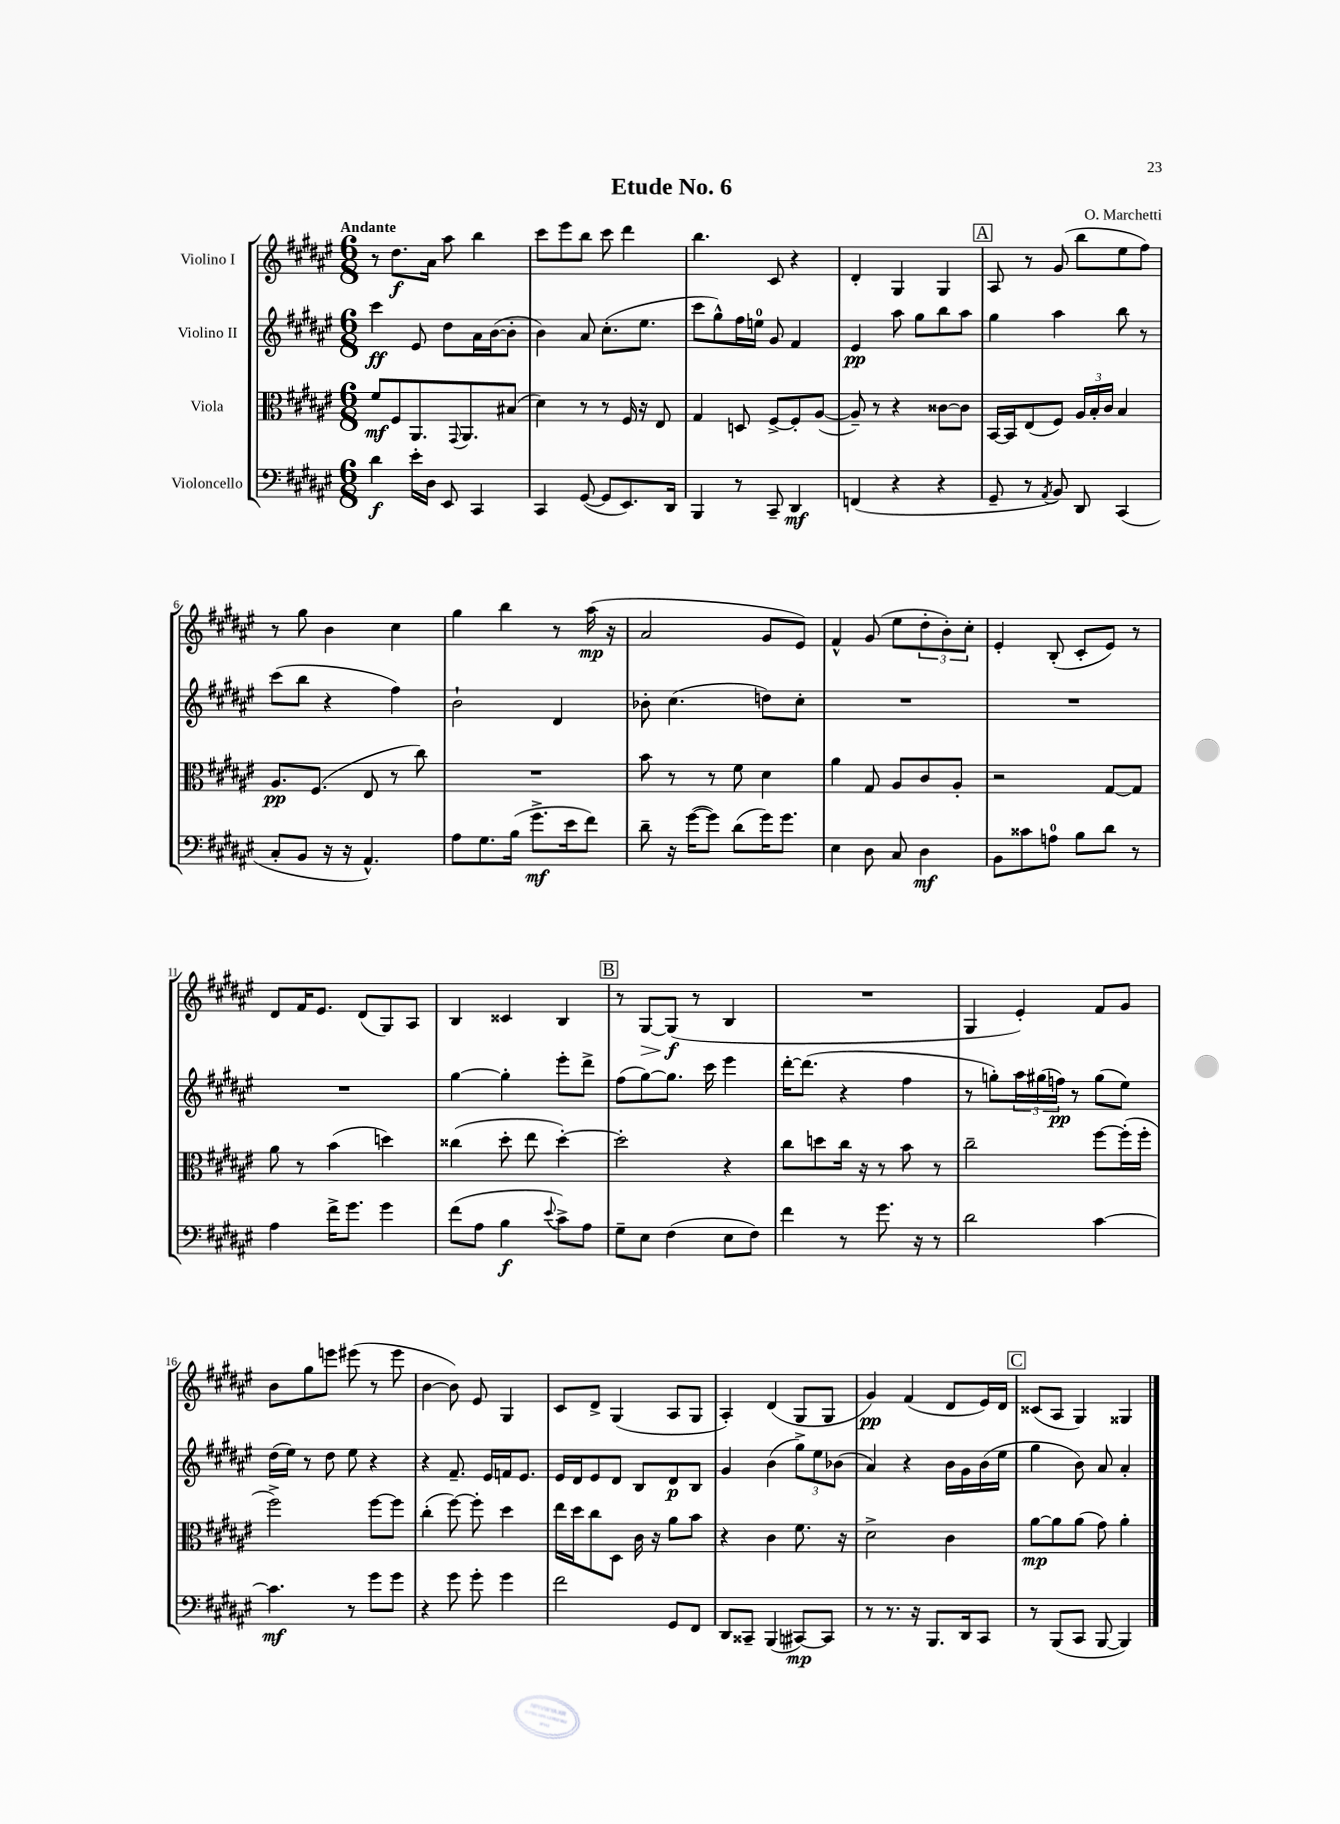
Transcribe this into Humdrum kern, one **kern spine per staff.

**kern	**dynam	**kern	**dynam	**kern	**dynam	**kern	**dynam
*part4	*part4	*part3	*part3	*part2	*part2	*part1	*part1
*staff4	*staff4	*staff3	*staff3	*staff2	*staff2	*staff1	*staff1
*I"Violoncello	*	*I"Viola	*	*I"Violino II	*	*I"Violino I	*
*clefF4	*	*clefC3	*	*clefG2	*	*clefG2	*
*k[f#c#g#d#a#e#]	*	*k[f#c#g#d#a#e#]	*	*k[f#c#g#d#a#e#]	*	*k[f#c#g#d#a#e#]	*
*M6/8	*	*M6/8	*	*M6/8	*	*M6/8	*
=1	=1	=1	=1	=1	=1	=1	=1
!	!	!	!	!	!	!LO:TX:a:B:t=Andante	!
4d#\	f	8f#/L	mf	4ccc#\	ff	8r	.
.	.	8F#/	.	.	.	8.dd#\L	f
16e#'\LL	.	8.AA#/	.	8e#/	.	.	.
16D#\JJ	.	.	.	.	.	16a#\Jk	.
8EE#/	.	.	.	8dd#\L	.	8aa#\	.
.	.	8qqGG#/	.	.	.	.	.
.	.	8.AA#/	.	.	.	.	.
4CC#/	.	.	.	16a#\L	.	4bb\	.
.	.	.	.	([16b\J	.	.	.
.	.	(8B#X/J	.	8b'\J]	.	.	.
=2	=2	=2	=2	=2	=2	=2	=2
4CC#/	.	4d#\)	.	4b\)	.	8ccc#\L	.
.	.	.	.	.	.	8eee#\	.
([8GG#/	.	8r	.	8a#/	.	8bb\J	.
8GG#/L]	.	8r	.	(8.cc#'\L	.	8ccc#\	.
8.EE#/)	.	16F#/	.	.	.	4ddd#\	.
.	.	16r	.	8.ee#\J	.	.	.
.	.	8E#/	.	.	.	.	.
16DD#/Jk	.	.	.	.	.	.	.
=3	=3	=3	=3	=3	=3	=3	=3
4BBB/	.	4G#/	.	8ccc#\L	.	4.bb\	.
.	.	.	.	8gg#^^\)	.	.	.
8r	.	8Dn/	.	16ff#\L	.	.	.
.	.	.	.	16een\JJ	.	.	.
8CC#~/	.	[8F#^/L	.	8g#/	.	8c#/	.
4DD#/	mf	8F#'/]	.	4f#/	.	4r	.
.	.	([8A#/J	.	.	.	.	.
=4	=4	=4	=4	=4	=4	=4	=4
(4FFn/	.	8A#~/])	.	4e#/	pp	4d#'/	.
.	.	8r	.	.	.	.	.
4r	.	4r	.	8aa#\	.	4G#/	.
.	.	.	.	8gg#\L	.	.	.
4r	.	[8c##X\L	.	8bb\	.	4G#/	.
.	.	8c##\J]	.	8aa#\J	.	.	.
!!LO:REH:place=s1:t=A
=5	=5	=5	=5	=5	=5	=5	=5
8GG#~/	.	[16BB/LL	.	4gg#\	.	8A#/	.
.	.	16BB/J]	.	.	.	.	.
8r	.	(8E#/	.	.	.	8r	.
8qAA#/	.	.	.	.	.	.	.
8BB/)	.	8F#/J)	.	4aa#\	.	(8g#/	.
8DD#/	.	24A#/LL	.	.	.	8bb\L	.
.	.	24B'/	.	.	.	.	.
.	.	24c#/JJ	.	.	.	.	.
(4CC#/	.	4B/	.	8bb\	.	8ee#\	.
.	.	.	.	8r	.	8ff#\J)	.
!!LO:LB:g=z
=6	=6	=6	=6	=6	=6	=6	=6
8C#'/L	.	8.A#/L	pp	(8ccc#\L	.	8r	.
8BB/J	.	.	.	8bb\J	.	8gg#\	.
.	.	(8.F#/J	.	.	.	.	.
16r	.	.	.	4r	.	4b\	.
16r	.	.	.	.	.	.	.
4.AA#^^/)	.	8E#/	.	.	.	.	.
.	.	8r	.	4ff#\)	.	4cc#\	.
.	.	8cc#\)	.	.	.	.	.
=7	=7	=7	=7	=7	=7	=7	=7
8A#\L	.	2.r	.	2b`\	.	4gg#\	.
8.G#\	.	.	.	.	.	.	.
.	.	.	.	.	.	4bb\	.
(16B\Jk	.	.	.	.	.	.	.
8.g#^\L	mf	.	.	.	.	.	.
.	.	.	.	4d#/	.	8r	.
16e#\k	.	.	.	.	.	.	.
8f#\J)	.	.	.	.	.	(16aa#\	mp
.	.	.	.	.	.	16r	.
=8	=8	=8	=8	=8	=8	=8	=8
8d#~\	.	8b\	.	8b-X'\	.	2a#/	.
16r	.	8r	.	(4.cc#\	.	.	.
([16g#\KL	.	.	.	.	.	.	.
8g#\J])	.	8r	.	.	.	.	.
(8d#\L	.	8f#\	.	.	.	.	.
16g#\K)	.	4d#\	.	8ddn\L)	.	8g#/L	.
8.g#\J	.	.	.	.	.	.	.
.	.	.	.	8cc#'\J	.	8e#/J)	.
=9	=9	=9	=9	=9	=9	=9	=9
4E#\	.	4a#\	.	2.r	.	4f#^^/	.
8D#\	.	8G#/	.	.	.	(8g#/	.
8C#/	.	8A#/L	.	.	.	8ee#\L	.
4D#\	mf	8c#/	.	.	.	12dd#'\	.
.	.	.	.	.	.	12b'\)	.
.	.	8A#'/J	.	.	.	.	.
.	.	.	.	.	.	12cc#'\J	.
=10	=10	=10	=10	=10	=10	=10	=10
8BB\L	.	2r	.	2.r	.	4e#'/	.
8c##X\	.	.	.	.	.	.	.
8An\J	.	.	.	.	.	(8B'/	.
8B\L	.	.	.	.	.	8c#'/L	.
8d#\J	.	[8G#/L	.	.	.	8e#/J)	.
8r	.	8G#/J]	.	.	.	8r	.
!!LO:LB:g=z
=11	=11	=11	=11	=11	=11	=11	=11
4A#\	.	8a#\	.	2.r	.	8d#/L	.
.	.	8r	.	.	.	16f#/K	.
.	.	.	.	.	.	8.e#/J	.
16f#^\KL	.	(4b\	.	.	.	.	.
8.g#\J	.	.	.	.	.	.	.
.	.	.	.	.	.	(8d#/L	.
4g#\	.	4ddn\)	.	.	.	8G#/)	.
.	.	.	.	.	.	8A#/J	.
=12	=12	=12	=12	=12	=12	=12	=12
(8f#\L	.	(4cc##X\	.	[4gg#\	.	4B/	.
8A#\J	.	.	.	.	.	.	.
4B\	f	8dd#'\	.	4gg#'\]	.	4c##X/	.
.	.	8ee#\	.	.	.	.	.
8qqe#/	.	.	.	.	.	.	.
8c#^\L)	.	[4dd#'\)	.	8eee#'\L	.	4B/	.
8A#\J	.	.	.	8ddd#^\J	.	.	.
!!LO:REH:place=s1:t=B
=13	=13	=13	=13	=13	=13	=13	=13
8G#~\L	.	2dd#'\]	.	(8ff#\L	.	8r	.
!	!	!	!	!	!	!	!LO:HP:b
8E#\J	.	.	.	[8gg#\)	.	[8G#/L	>
(4F#\	.	.	.	8.gg#\J]	.	(8G#/J]	f
.	.	.	.	.	.	8r	]
.	.	.	.	16ccc#\	.	.	.
8E#\L	.	4r	.	4eee#\	.	4B/	.
8F#\J)	.	.	.	.	.	.	.
=14	=14	=14	=14	=14	=14	=14	=14
4f#\	.	8cc#\L	.	[16ddd#'\KL	.	2.r	.
.	.	.	.	(8.ddd#\J]	.	.	.
.	.	8ddn\	.	.	.	.	.
8r	.	16cc#\Jk	.	4r	.	.	.
.	.	16r	.	.	.	.	.
8.g#\	.	8r	.	.	.	.	.
.	.	8b\	.	4ff#\	.	.	.
16r	.	.	.	.	.	.	.
8r	.	8r	.	.	.	.	.
=15	=15	=15	=15	=15	=15	=15	=15
2d#\	.	2cc#~\	.	8r	.	4G#/	.
.	.	.	.	8ggn'\L)	.	.	.
.	.	.	.	24aa#\L	.	4e#'/)	.
.	.	.	.	(24gg#X\	.	.	.
.	.	.	.	24ffn\JJ)	pp	.	.
.	.	.	.	8r	.	.	.
[4c#\	.	[8ff#\L	.	(8gg#\L	.	8f#/L	.
.	.	(16ff#'\L]	.	8ee#\J)	.	8g#/J	.
.	.	16ff#'\JJ	.	.	.	.	.
!!LO:LB:g=z
=16	=16	=16	=16	=16	=16	=16	=16
4.c#\]	mf	2ff#^\)	.	(16dd#\LL	.	8b\L	.
.	.	.	.	16ee#\JJ)	.	.	.
.	.	.	.	8r	.	8gg#\	.
.	.	.	.	8dd#\	.	8eeen\J	.
8r	.	.	.	8ee#\	.	(8eee#X\	.
8g#\L	.	[8ff#\L	.	4r	.	8r	.
8g#\J	.	8ff#\J]	.	.	.	8eee#\	.
=17	=17	=17	=17	=17	=17	=17	=17
4r	.	(4cc#'\	.	4r	.	[4b\	.
8g#\	.	[8ff#\)	.	8.f#~/	.	8b\])	.
8g#'\	.	8ff#'\]	.	.	.	8e#/	.
.	.	.	.	16e#/LL	.	.	.
4g#\	.	4dd#\	.	16fn/J	.	4G#/	.
.	.	.	.	8.e#/J	.	.	.
=18	=18	=18	=18	=18	=18	=18	=18
2f#\	.	16ee#\LL	.	16e#/LL	.	8c#/L	.
.	.	16dd#\J	.	16d#/J	.	.	.
.	.	8cc#\	.	8e#/	.	8d#^/J	.
.	.	8D#\J	.	8d#/J	.	(4G#/	.
.	.	16c#\	.	8B/L	.	.	.
.	.	16r	.	.	.	.	.
8GG#/L	.	8a#\L	.	8d#/	p	8A#/L	.
8FF#/J	.	8b\J	.	8B/J	.	8G#/J	.
=19	=19	=19	=19	=19	=19	=19	=19
8DD#/L	.	4r	.	4g#/	.	4A#'/)	.
8CC##X~/J	.	.	.	.	.	.	.
(4BBB/	.	4c#\	.	(4b\	.	(4d#/	.
[8CC#X/L)	mp	8.f#\	.	12gg#^\L)	.	8G#/L	.
.	.	.	.	12ee#\	.	.	.
8CC#/J]	.	.	.	.	.	8G#/J	.
.	.	.	.	(12b-X\J	.	.	.
.	.	16r	.	.	.	.	.
=20	=20	=20	=20	=20	=20	=20	=20
8r	.	2d#^\	.	4a#/)	.	4g#/)	pp
8.r	.	.	.	.	.	.	.
.	.	.	.	4r	.	(4f#/	.
16r	.	.	.	.	.	.	.
8.BBB/L	.	.	.	.	.	.	.
.	.	4c#\	.	16b\LL	.	8d#/L	.
16DD#/k	.	.	.	16g#\	.	.	.
8CC#/J	.	.	.	(16b\	.	16e#/L)	.
.	.	.	.	16ee#\JJ	.	16d#/JJ	.
!!LO:REH:place=s1:t=C
=21	=21	=21	=21	=21	=21	=21	=21
8r	.	[8a#\L	mp	4gg#\	.	(8c##X/L	.
(8BBB/L	.	8a#\]	.	.	.	8A#/J	.
8CC#/J	.	(8a#\J	.	8b\)	.	4G#/)	.
[8BBB/	.	8g#\)	.	8a#/	.	.	.
4BBB/])	.	4a#'\	.	4a#'/	.	4G##X/	.
==	==	==	==	==	==	==	==
*-	*-	*-	*-	*-	*-	*-	*-
